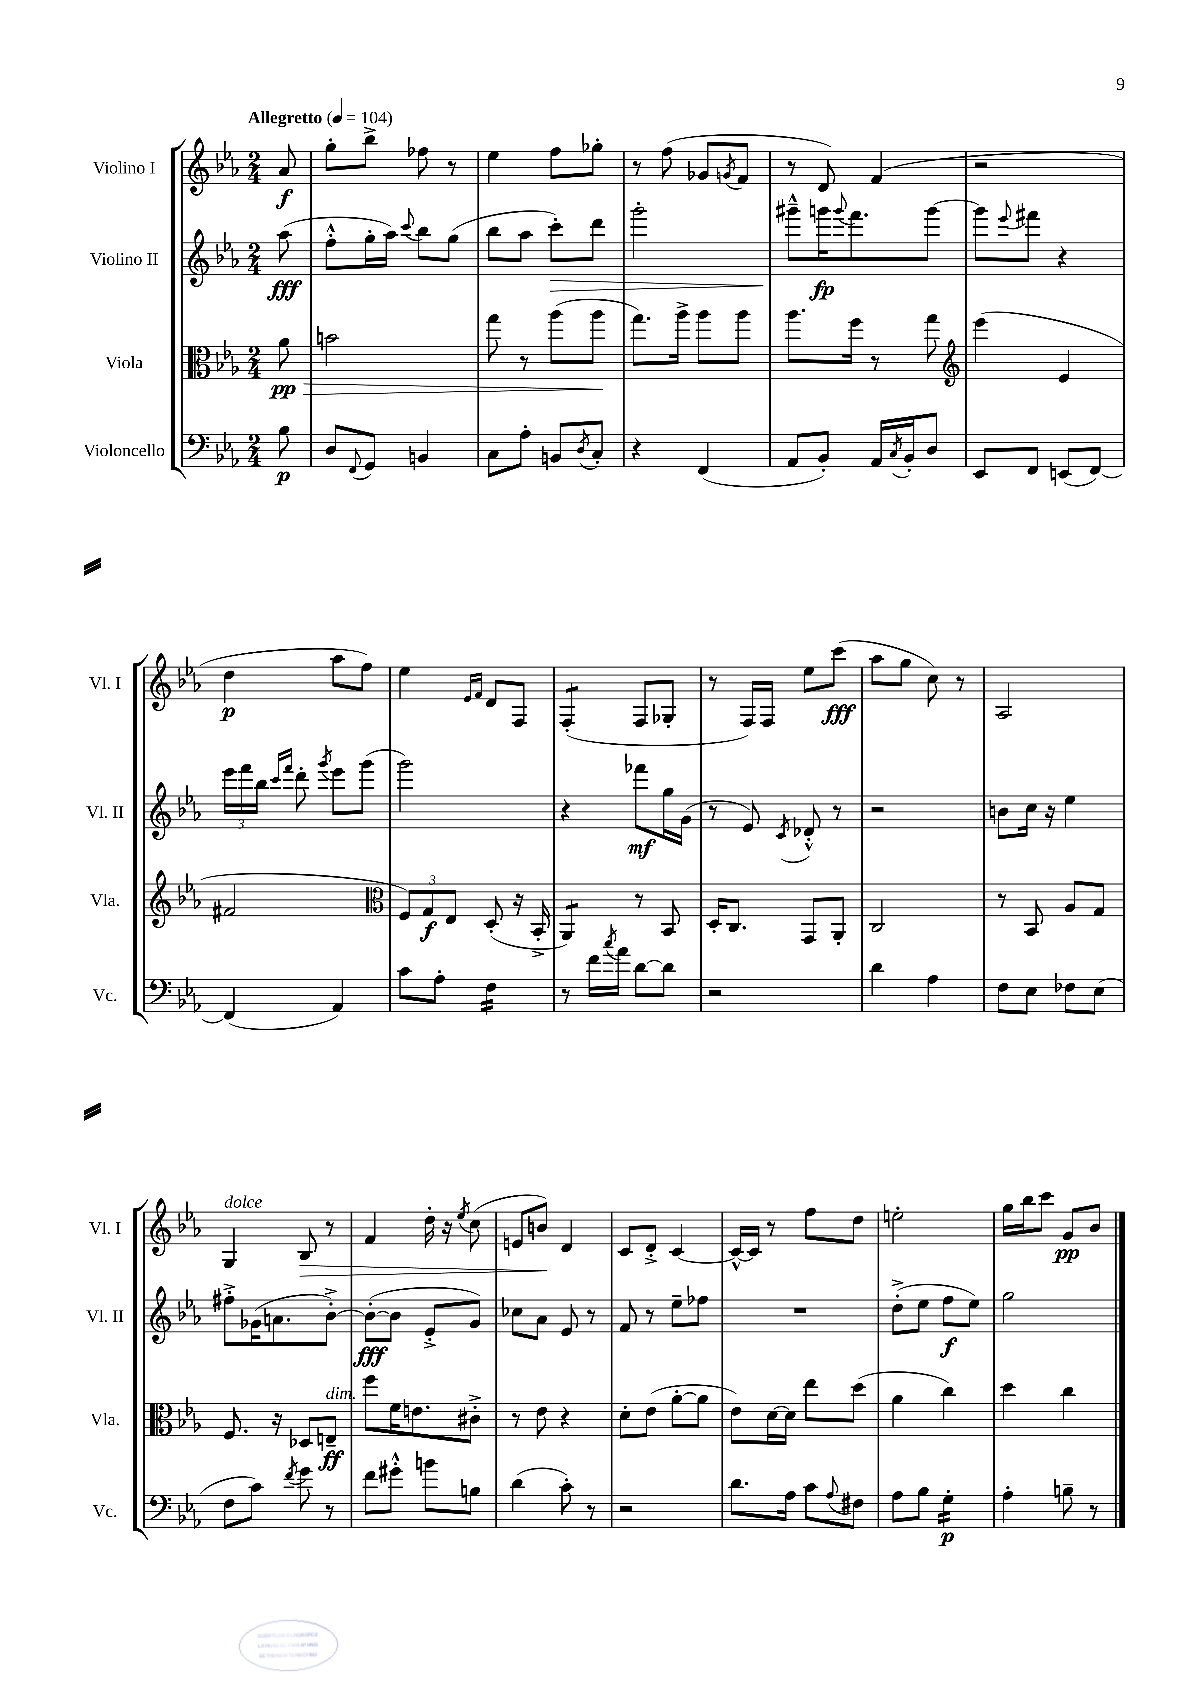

**kern	**kern	**kern	**kern
*staff4	*staff3	*staff2	*staff1
*clefF4	*clefC3	*clefG2	*clefG2
*k[b-e-a-]	*k[b-e-a-]	*k[b-e-a-]	*k[b-e-a-]
*M2/4	*M2/4	*M2/4	*M2/4
*MM104	*MM104	*MM104	*MM104
8B-	8a-	(8aa-	8a-
=	=	=	=
8D	2b	8ff'^^	8gg'
8qqFF	.	.	.
8GG	.	16gg'	8bb-^
.	.	16aa-)	.
.	.	8qqccc	.
4BB	.	8bb-	8ff-
.	.	(8gg	8r
=	=	=	=
8C	8gg	8bb-	4ee-
8A-'	8r	8aa-	.
8BB	(8aa-	8ccc')	8ff
8qD	.	.	.
8C'	8aa-	8ddd	8gg-'
=	=	=	=
4r	8.gg)	2ggg'	8r
.	.	.	(8ff
.	16aa-^	.	.
(4FF	8aa-	.	8g-
.	.	.	8qg
.	8aa-	.	8f
=	=	=	=
8AA-	8.aa-	8ggg#~^^	8r
8BB-')	.	16ggg	8d)
.	.	8qqggg	.
.	16ff	8.fff	.
16AA-	8r	.	(4f
8qC	.	.	.
16BB-'	.	.	.
8D	8gg	[8ggg	.
=	=	=	=
*	*clefG2	*	*
8EE-	(4eee-	8ggg]	2r
.	.	8qqeee-	.
8FF	.	8fff#	.
(8EE	4e-	4r	.
[8FF)	.	.	.
=	=	=	=
(4FF]	2f#	24eee-	4dd
.	.	24fff	.
.	.	24bb-	.
.	.	16qqccc	.
.	.	16qqfff	.
.	.	8ddd'	.
.	.	8qggg	.
4AA-)	.	8eee-	8aa-
.	.	(8ggg	8ff)
=	=	=	=
*	*clefC3	*	*
8c	12F)	2ggg)	4ee-
.	12G	.	.
8A-'	.	.	.
.	12E-	.	.
.	.	.	16qqe-
.	.	.	16qqf
4F	(8D'	.	8d
.	16r	.	8F
.	16BB-'^	.	.
=	=	=	=
8r	4AA-)	4r	(4F'
16f	.	.	.
8qcc	.	.	.
16a-	.	.	.
[8d	8r	8fff-	8F
8d]	8BB-	16gg	8G-'
.	.	(16g	.
=	=	=	=
2r	16D'	8r	8r
.	8.C	.	.
.	.	8e-)	16F)
.	.	.	16F
.	.	8qc	.
.	8GG	8d-'^^	8ee-
.	8AA-'	8r	(8ccc
=	=	=	=
4d	2C	2r	8aa-
.	.	.	8gg
4A-	.	.	8cc)
.	.	.	8r
=	=	=	=
8F	8r	8b	2A-
8E-	8BB-	16cc	.
.	.	16r	.
8F-	8A-	4ee-	.
(8E-	8G	.	.
=	=	=	=
8F	8.F	8ff#'^	4G
8c)	.	(16g-	.
.	16r	8.a	.
8qf	.	.	.
8g	8D-	.	8B-
8r	8E~	[8b-'^)	8r
=	=	=	=
8f	8ff	(8b-'_	4f
8g#'^^	16f	8b-]	.
.	8.e	.	.
8b	.	8e-'^	16dd'
.	.	.	16r
.	.	.	8qee-
8B	8c#'^	8g)	(8cc
=	=	=	=
(4d	8r	8cc-	8e
.	8e-	8a-	8b)
8c')	4r	8e-	4d
8r	.	8r	.
=	=	=	=
2r	8d'	8f	8c
.	(8e-	8r	8d'^
.	[8a-'	8ee-~	[4c
.	8a-]	8ff-	.
=	=	=	=
8.d	8e-)	2r	16c^^_
.	.	.	16c]
.	[16d	.	8r
16A-	16d]	.	.
8c	8ee-	.	8ff
8qqA-	.	.	.
8F#	(8dd	.	8dd
=	=	=	=
8A-	4a-	(8dd'^	2ee'
8B-	.	8ee-	.
4G'	4cc)	8ff	.
.	.	8ee-)	.
=	=	=	=
4A-'	4dd	2gg	16gg
.	.	.	16bb-
.	.	.	8ccc
8B~	4cc	.	8g
8r	.	.	8b-
==	==	==	==
*-	*-	*-	*-
